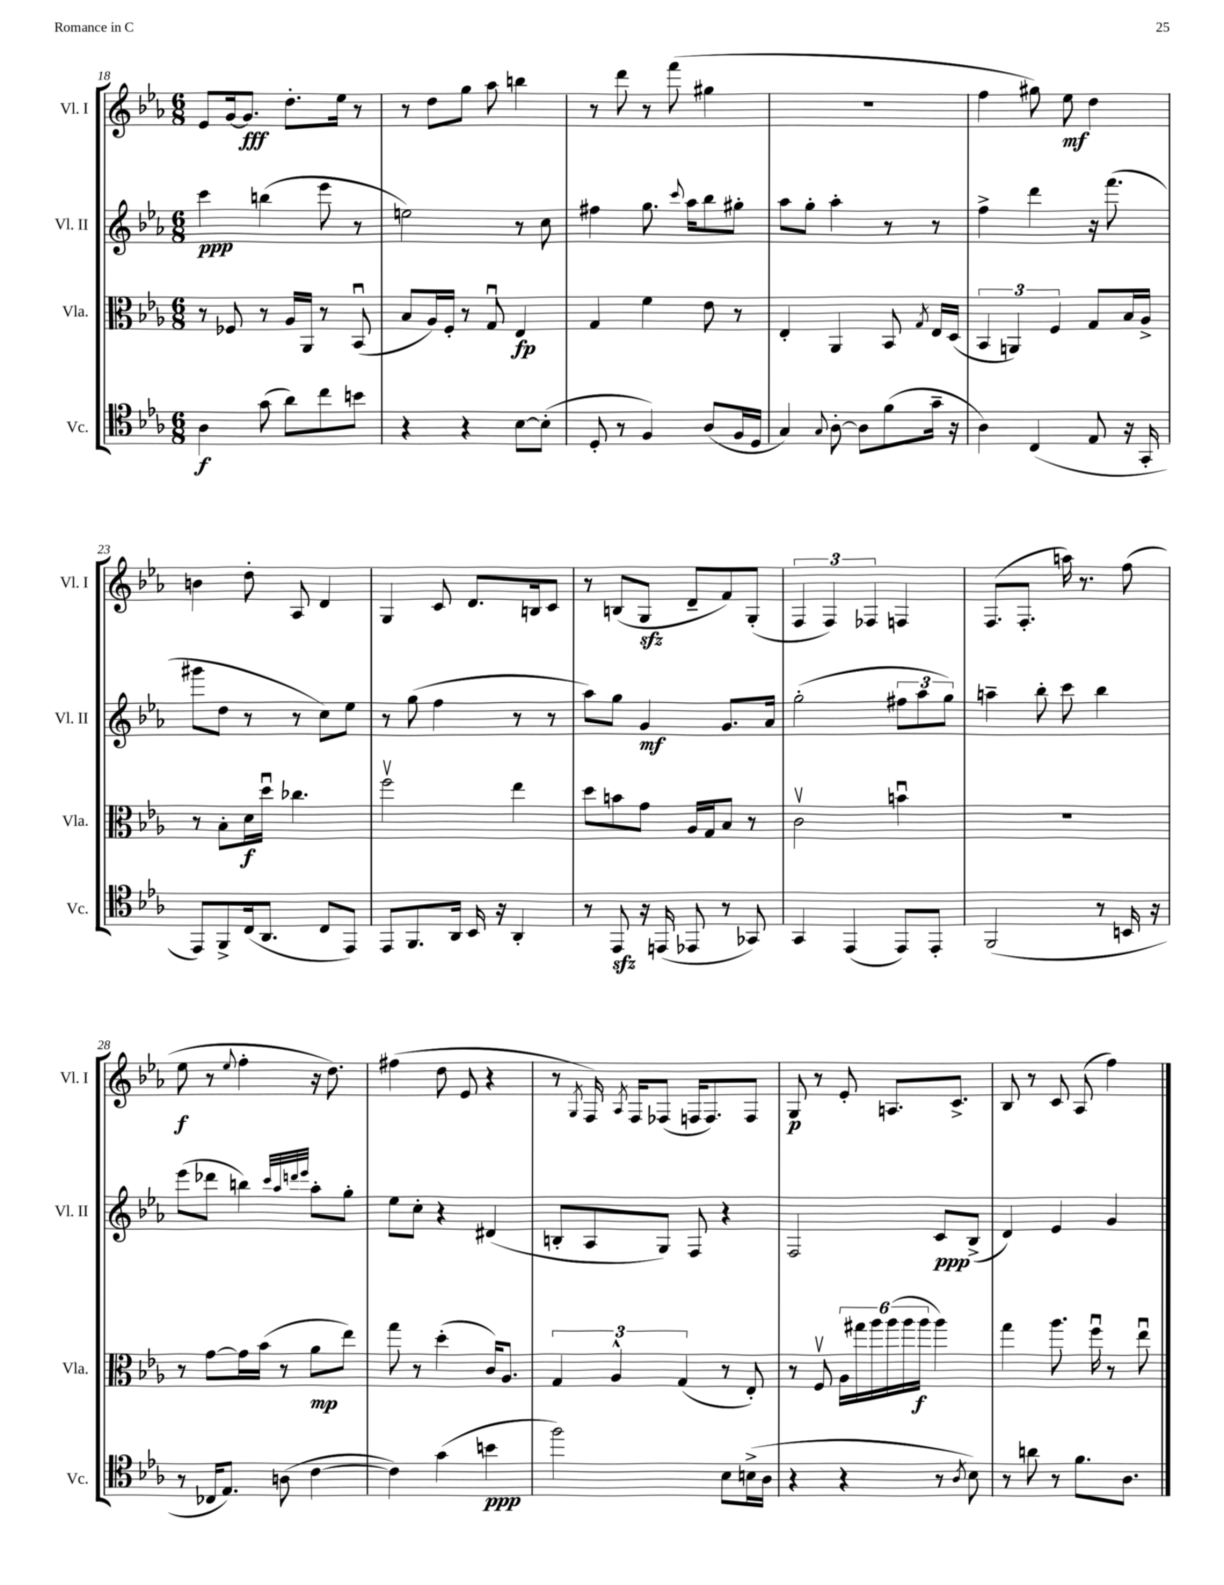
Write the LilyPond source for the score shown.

<<
\new StaffGroup <<
\new Staff = "s0" \with { instrumentName = "Vl. I" shortInstrumentName = "Vl. I" } {
    \clef treble \key ees \major \numericTimeSignature \time 6/8
    \autoBeamOff ees'8[ g'16~ g'8.]\fff d''8.[-. ees''16] r8 |
    r8 d''8[ g''8] aes''8 b''4 |
    r8 d'''8 r8 f'''8( gis''4 |
    R2. |
    f''4 gis''8) ees''8\mf d''4 |
    b'4 d''8-. aes8 d'4 |
    g4 c'8 d'8.[ b16 c'8] |
    r8 b8[( g8]\sfz d'8[-- f'8) g8]-.( |
    \tuplet 3/2 { f4 f4) fes4 } f4 |
    f8.[( f8.]-. a''16) r8. f''8( |
    ees''8\f r8 \appoggiatura { ees''8 } f''4-. r16 d''8.) |
    fis''4( d''8 ees'8 r4 |
    r8 \acciaccatura { g8 } f16) \acciaccatura { aes8 } f16[ fes8]( f16[ f8.) f8] |
    g8\p r8 ees'8-. a8.[ c'8.]-> |
    bes8 r8 c'8 aes8( f''4) \bar "|." |
}
\new Staff = "s1" \with { instrumentName = "Vl. II" shortInstrumentName = "Vl. II" } {
    \clef treble \key ees \major \numericTimeSignature \time 6/8
    \autoBeamOff c'''4\ppp b''4( ees'''8 r8 |
    e''2) r8 c''8 |
    fis''4 g''8. \appoggiatura { c'''8 } aes''16[ bes''8 gis''8]-. |
    aes''8[ g''8]-. aes''4-. r8 r8 |
    f''4-> d'''4 r16 f'''8.( |
    gis'''8[ d''8] r8 r8 c''8[) ees''8] |
    r8 g''8( f''4 r8 r8 |
    aes''8[) g''8] g'4\mf g'8.[ aes'16] |
    g''2-.( \tuplet 3/2 { fis''8[ aes''8 g''8]) } |
    a''4-- bes''8-. c'''8 bes''4 |
    ees'''8[( des'''8] b''4) \grace { c'''32[ aes''32 d'''32 ees'''32] } aes''8[-. g''8]-. |
    ees''8[ c''8]-. r4 dis'4( |
    b8[-. aes8 g8]) f8 r4 |
    f2 c'8[\ppp bes8]->( |
    d'4) ees'4 g'4 \bar "|." |
}
\new Staff = "s2" \with { instrumentName = "Vla." shortInstrumentName = "Vla." } {
    \clef alto \key ees \major \numericTimeSignature \time 6/8
    \autoBeamOff r8 fes8 r8 aes16[ aes,16] r8 bes,8\downbow( |
    bes8[ aes16) f16]-. r8 g8\downbow ees4\fp |
    g4 f'4 ees'8 r8 |
    ees4-. aes,4 bes,8 \acciaccatura { g8 } ees16[ d16]( |
    \tuplet 3/2 { bes,4 a,4) f4 } g8[ bes16 aes16]-> |
    r8 bes8[-. d'16\f d''16]\downbow ces''4. |
    f''2\upbow ees''4 |
    d''8[ b'8 g'8] aes16[ g16 bes8] r8 |
    c'2\upbow b'4\downbow |
    R2. |
    r8 g'8[~ g'16 bes'16]( r8 aes'8[\mp ees''8]) |
    g''8 r8 d''4-.( c'16[) aes8.] |
    \tuplet 3/2 { g4 aes4-^ g4( } r8 ees8-.) |
    r8 f8\upbow \tuplet 6/4 { aes16[ gis''16 aes''16 aes''16( aes''16 aes''16]\f } aes''4) |
    g''4 aes''8. f''16\downbow r8 ees''8\downbow \bar "|." |
}
\new Staff = "s3" \with { instrumentName = "Vc." shortInstrumentName = "Vc." } {
    \clef tenor \key ees \major \numericTimeSignature \time 6/8
    \autoBeamOff aes4\f g'8( aes'8[) c''8 b'8] |
    r4 r4 bes8[~ bes8]-.( |
    d8-. r8 f4) aes8[( f16 d16] |
    g4) \appoggiatura { g8 } aes8~-. aes8[ f'8( g'16]-- r16 |
    aes4) c4( ees8 r16 g,16-. |
    ees,8[) f,8-> c16( aes,8.] c8[ ees,8]) |
    ees,8[ f,8. aes,16] bes,16 r16 aes,4-. |
    r8 ees,8\sfz r16 e,16( ees,8 r8 ges,8) |
    g,4 ees,4( ees,8[) ees,8]-. |
    f,2( r8 b,16 r16 |
    r8 ces16[ ees8.]) a8( c'4~ |
    c'4) g'4( b'4\ppp |
    f''2) bes8[ b16->( aes16] |
    r4 r4 r8 \acciaccatura { aes8 } bes8) |
    r8 a'8 r8 f'8.[ aes8.] \bar "|." |
}
>>
>>
\layout { \context { \Score currentBarNumber = #18 } }
